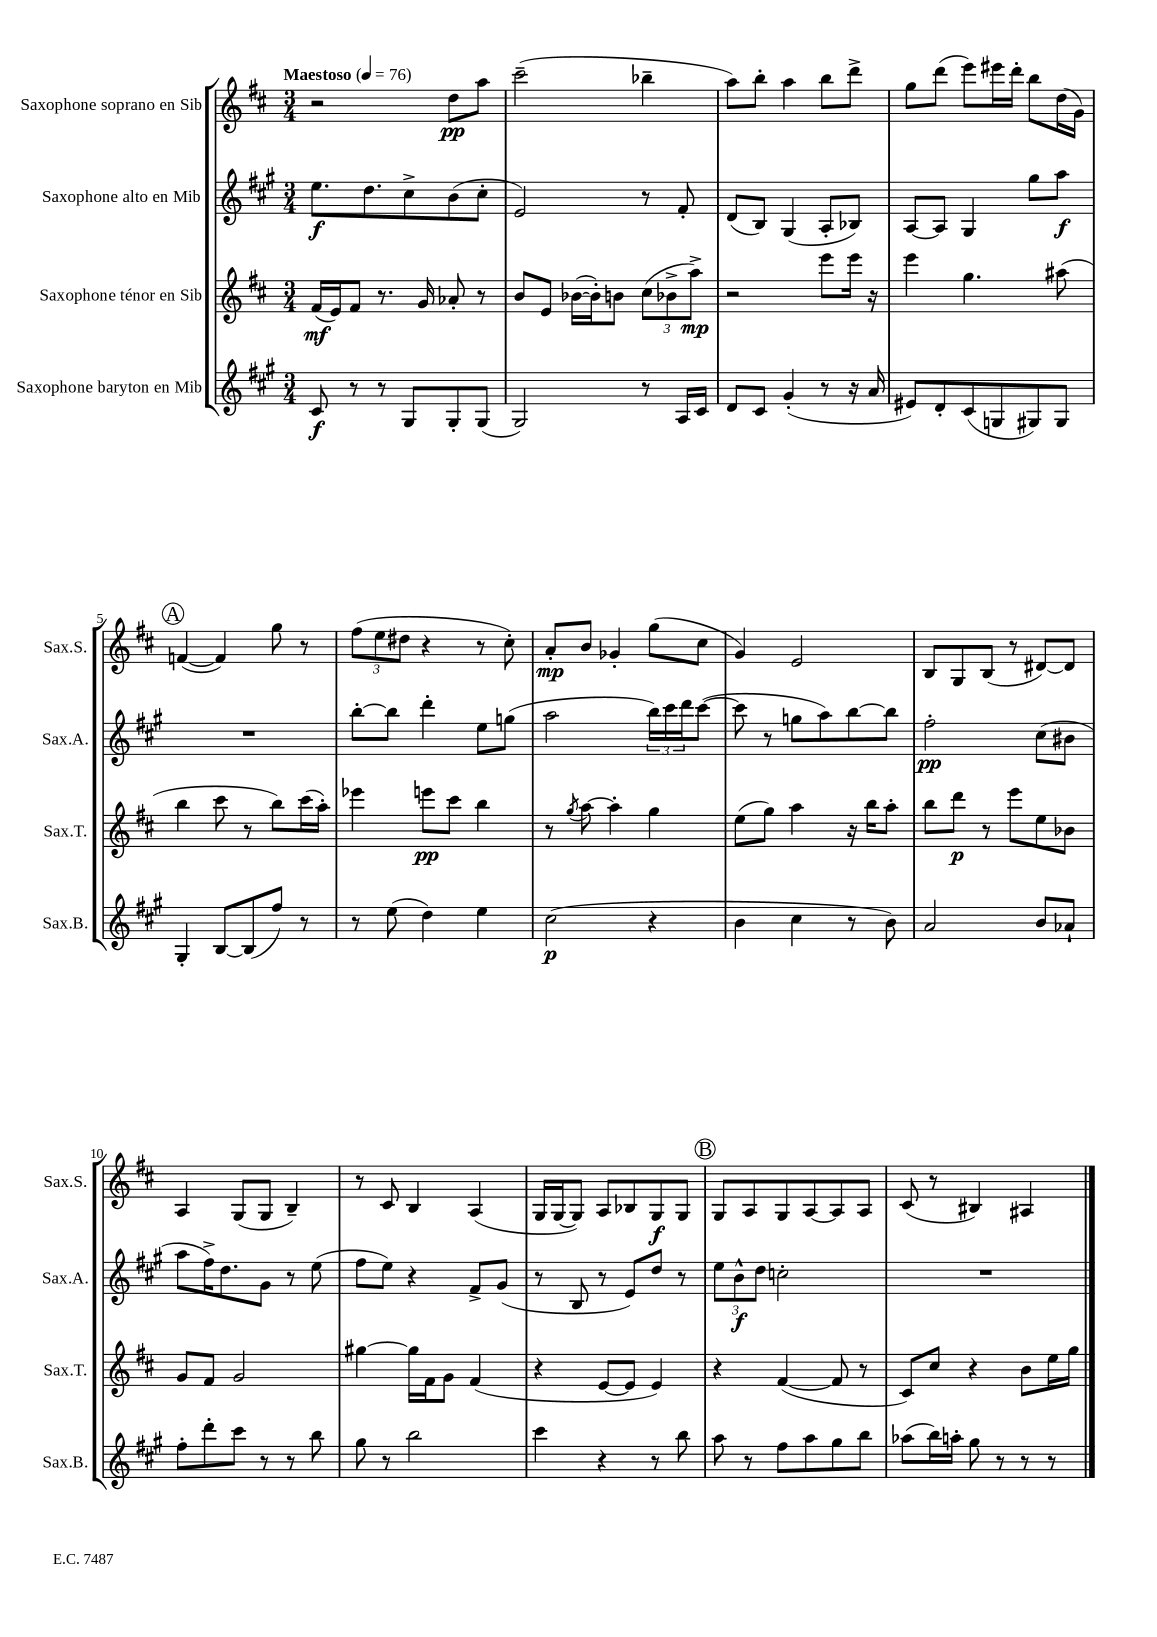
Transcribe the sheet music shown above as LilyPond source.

<<
\new StaffGroup <<
\new Staff = "s0" \with { instrumentName = "Saxophone soprano en Sib" shortInstrumentName = "Sax.S." } {
    \clef treble \key d \major \numericTimeSignature \time 3/4 \tempo "Maestoso" 4 = 76
    r2 d''8\pp a''8 |
    cis'''2--( bes''4-- |
    a''8) b''8-. a''4 b''8 d'''8-> |
    g''8 d'''8( e'''8) eis'''16 d'''16-. b''8 d''16( g'16) |
    \mark \markup { \circle "A" } f'4~( f'4) g''8 r8 |
    \tuplet 3/2 { fis''8( e''8 dis''8 } r4 r8 cis''8-.) |
    a'8-.\mp b'8 ges'4-. g''8( cis''8 |
    g'4) e'2 |
    b8 g8 b8( r8 dis'8~) dis'8 |
    a4 g8( g8 b4--) |
    r8 cis'8 b4 a4( |
    g16 g16~ g8) a8 bes8 g8\f g8 |
    \mark \markup { \circle "B" } g8 a8 g8 a8~ a8 a8 |
    cis'8( r8 bis4) ais4 \bar "|." |
}
\new Staff = "s1" \with { instrumentName = "Saxophone alto en Mib" shortInstrumentName = "Sax.A." } {
    \clef treble \key a \major \numericTimeSignature \time 3/4
    e''8.\f d''8. cis''8-> b'8( cis''8-. |
    e'2) r8 fis'8-. |
    d'8( b8) gis4( a8-. bes8) |
    a8~ a8 gis4 gis''8 a''8\f |
    \mark \markup { \circle "A" } R2. |
    b''8~-. b''8 d'''4-. e''8 g''8( |
    a''2 \tuplet 3/2 { b''16) cis'''16 d'''16 } cis'''8~( |
    cis'''8 r8 g''8 a''8) b''8~ b''8 |
    fis''2-.\pp cis''8( bis'8 |
    a''8 fis''16->) d''8. gis'8 r8 e''8( |
    fis''8 e''8) r4 fis'8-> gis'8( |
    r8 b8 r8 e'8) d''8 r8 |
    \mark \markup { \circle "B" } \tuplet 3/2 { e''8 b'8-^\f d''8 } c''2-. |
    R2. \bar "|." |
}
\new Staff = "s2" \with { instrumentName = "Saxophone ténor en Sib" shortInstrumentName = "Sax.T." } {
    \clef treble \key d \major \numericTimeSignature \time 3/4
    fis'16\mf( e'16) fis'8 r8. g'16 aes'8-. r8 |
    b'8 e'8 bes'16~( bes'16-.) b'8 \tuplet 3/2 { cis''8( bes'8-> a''8->\mp) } |
    r2 e'''8 e'''16 r16 |
    e'''4 g''4. ais''8( |
    \mark \markup { \circle "A" } b''4 cis'''8 r8 b''8) cis'''16( a''16-.) |
    ees'''4 e'''8\pp cis'''8 b''4 |
    r8 \acciaccatura { g''8 } a''8~ a''4-. g''4 |
    e''8( g''8) a''4 r16 b''16 a''8-. |
    b''8 d'''8\p r8 e'''8 e''8 bes'8 |
    g'8 fis'8 g'2 |
    gis''4~ gis''16 fis'16 g'8 fis'4( |
    r4 e'8~ e'8 e'4) |
    \mark \markup { \circle "B" } r4 fis'4~( fis'8 r8 |
    cis'8) cis''8 r4 b'8 e''16 g''16 \bar "|." |
}
\new Staff = "s3" \with { instrumentName = "Saxophone baryton en Mib" shortInstrumentName = "Sax.B." } {
    \clef treble \key a \major \numericTimeSignature \time 3/4
    cis'8\f r8 r8 gis8 gis8-. gis8( |
    gis2) r8 a16 cis'16 |
    d'8 cis'8 gis'4-.( r8 r16 a'16 |
    eis'8) d'8-. cis'8( g8 gis8) gis8 |
    \mark \markup { \circle "A" } gis4-. b8~ b8( fis''8) r8 |
    r8 e''8( d''4) e''4 |
    cis''2\p( r4 |
    b'4 cis''4 r8 b'8) |
    a'2 b'8 aes'8-! |
    fis''8-. d'''8-. cis'''8 r8 r8 b''8 |
    gis''8 r8 b''2 |
    cis'''4 r4 r8 b''8 |
    \mark \markup { \circle "B" } a''8 r8 fis''8 a''8 gis''8 b''8 |
    aes''8( b''16) a''16-. gis''8 r8 r8 r8 \bar "|." |
}
>>
>>
